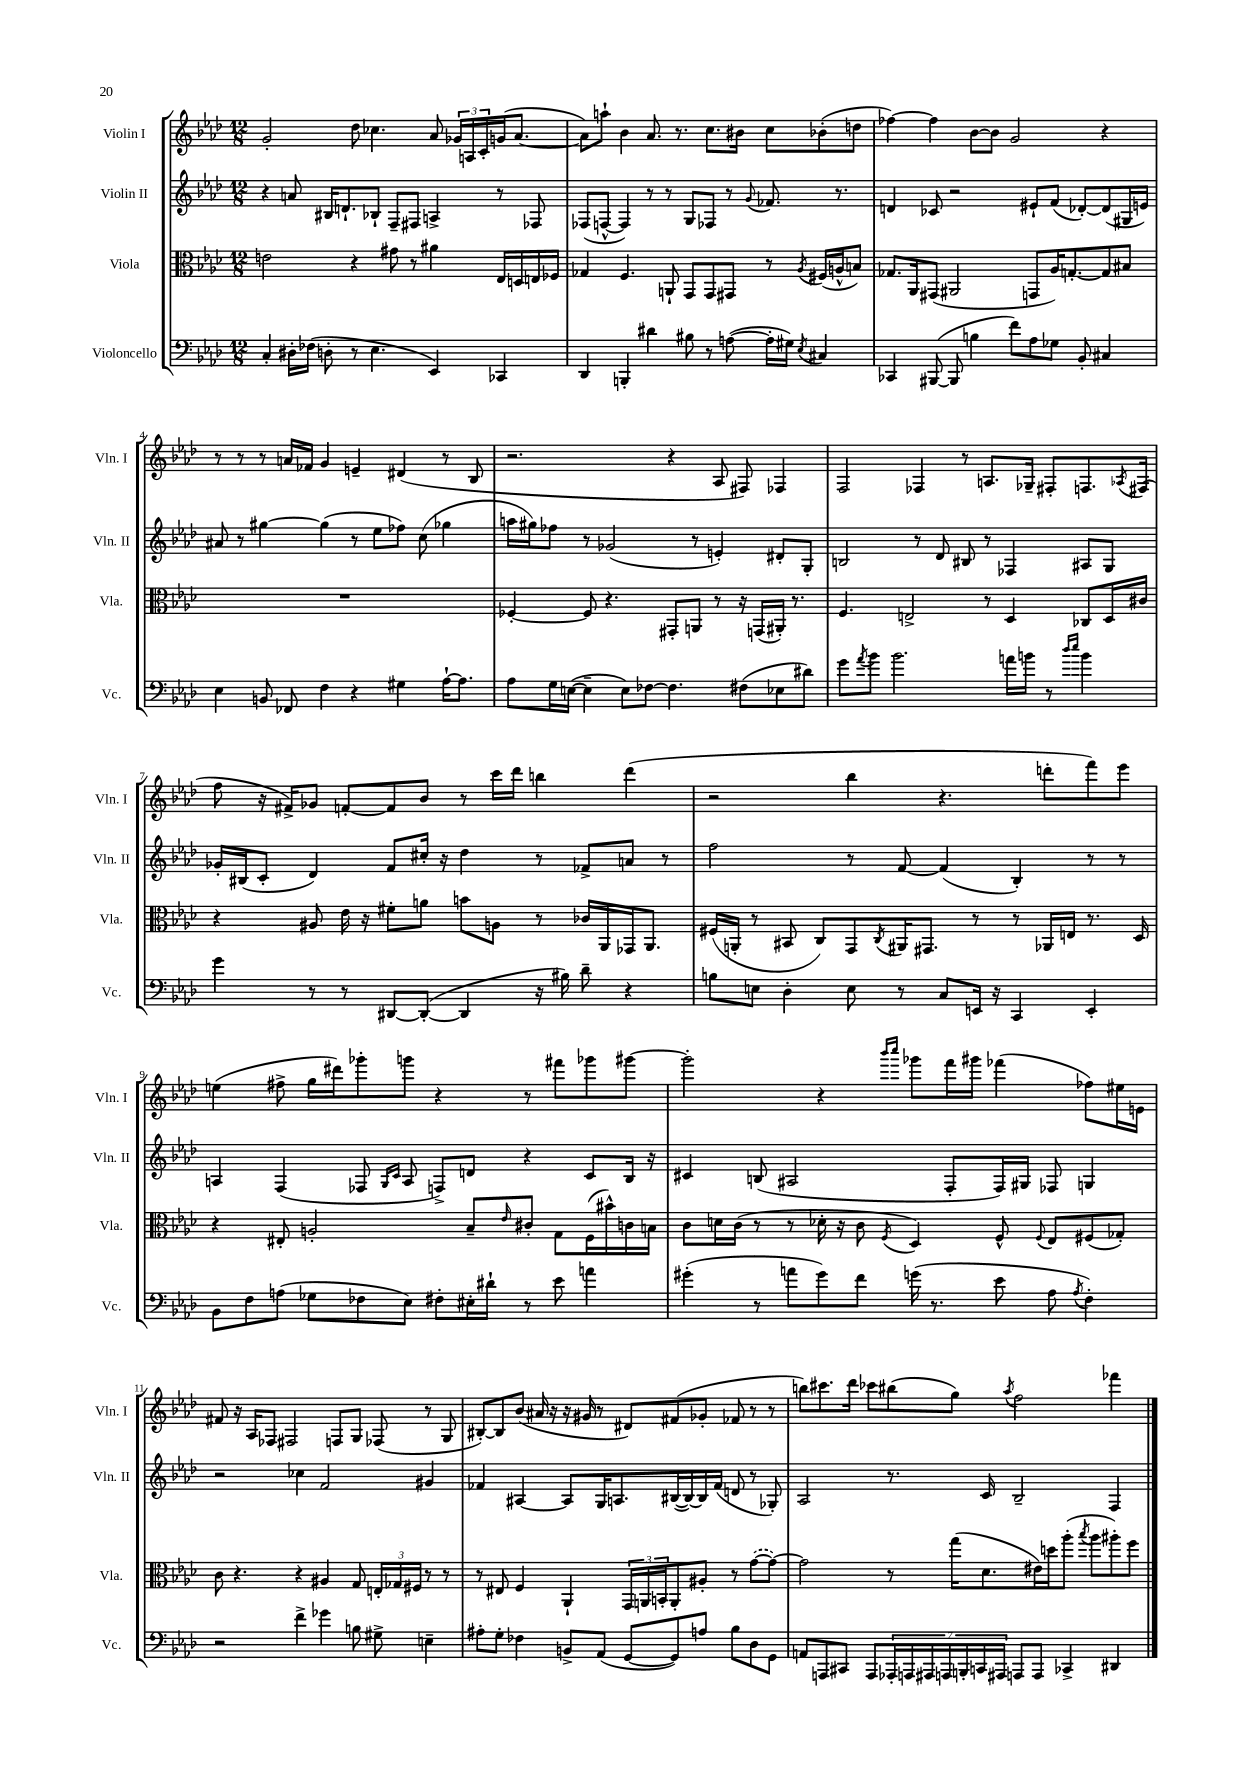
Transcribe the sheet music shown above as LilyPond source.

<<
\new StaffGroup <<
\new Staff = "s0" \with { instrumentName = "Violin I" shortInstrumentName = "Vln. I" } {
    \clef treble \key aes \major \numericTimeSignature \time 12/8
    g'2-. des''8 ces''4. aes'8 \tuplet 3/2 { ges'16 a16 c'16-. } g'16( aes'8.~ |
    aes'8) a''8-! bes'4 aes'8. r8. c''8. bis'16 c''8 bes'8-.( d''8 |
    fes''4~) fes''4 bes'8~ bes'8 g'2 r4 |
    r8 r8 r8 a'16 fes'16 g'4 e'4-- dis'4( r8 bes8 |
    r2. r4 aes8 fis8) fes4 |
    f2 fes4 r8 a8. ges16-- fis8-. f8. \acciaccatura { aes8 } fis16( |
    f''8 r16 fis'16->) ges'8 f'8~-. f'8 bes'8 r8 c'''16 des'''16 b''4 des'''4( |
    r2 bes''4 r4. d'''8-. f'''8) ees'''8 |
    e''4( fis''8-> g''16 dis'''16) ges'''8-. g'''8 r4 r8 fis'''8 ges'''8 gis'''8~ |
    gis'''2-. r4 \grace { bes'''16 c''''16 } ges'''8 f'''16 gis'''16 fes'''4( fes''8) eis''16 e'16 |
    fis'8 r16 aes16 fes8 fis2 f8 g8 fes8( r8 g8 |
    bis8~-.) bis8 bes'8( ais'16 r16 r16 gis'16 r8 dis'8) fis'8( ges'8-. fes'8 r8 r8 |
    b''8) cis'''8. des'''16 ces'''8 bis''8( g''8) \acciaccatura { aes''8 } f''2 fes'''4 \bar "|." |
}
\new Staff = "s1" \with { instrumentName = "Violin II" shortInstrumentName = "Vln. II" } {
    \clef treble \key aes \major \numericTimeSignature \time 12/8
    r4 a'8 bis16 d'8.-! bes8-! f8-- fis8 a4-> r8 fes8 |
    fes8( f8~-^ f4) r8 r8 g8 fes8 r8 \appoggiatura { g'8 } fes'8. r8. |
    d'4 ces'8 r2 eis'8-! f'8( des'8~-.) des'8( gis16 e'16) |
    ais'8 r8 gis''4~ gis''4( r8 ees''8 fes''8) c''8( ges''4 |
    a''16 gis''16) fes''8 r8 ges'2( r8 e'4-.) dis'8-. g8-. |
    b2 r8 des'8 bis8 r8 fes4 ais8 g8 |
    ges'16-. bis16( c'8-. des'4) f'8 cis''16-. r16 des''4 r8 fes'8-> a'8 r8 |
    f''2 r8 f'8~ f'4( bes4-.) r8 r8 |
    a4 f4( fes8 \grace { g16 c'16 } a8 f8->) d'8 r4 c'8 bes16 r16 |
    cis'4 b8( ais2 f8-. f16) gis16 fes8 g4 |
    r2 ces''4 f'2 gis'4 |
    fes'4 ais4~ ais8 g16 a8. bis16~( bis16~) bis16 fes'16( d'8 r8 ges8-.) |
    aes2 r8. c'16 bes2-- f4 \bar "|." |
}
\new Staff = "s2" \with { instrumentName = "Viola" shortInstrumentName = "Vla." } {
    \clef alto \key aes \major \numericTimeSignature \time 12/8
    e'2 r4 gis'8 r8 ais'4 ees16 d16 e16 fes16 |
    ges4 f4. a,8-! g,8 g,8 gis,8 r8 \acciaccatura { aes8 } fis16( a16-^ b8) |
    ges8. aes,16 gis,8( ais,2 g,8 aes16) g8.~-. g8 bis8 |
    R1. |
    fes4~-. fes8 r4. gis,8-. a,8 r8 r16 g,16( ais,16-.) r8. |
    f4. e2-> r8 des4 ces8 des16 cis'16 |
    r4 ais8 ees'16 r16 fis'8-. a'8 b'8 a8 r8 ces'16 aes,16 ges,16 aes,8. |
    fis16( a,16-. r8 bis,8 c8) g,8 \acciaccatura { c8 } ais,16 gis,8. r8 r8 aes,16 e16 r8. des16 |
    r4 eis8-. a2-. bes8-- \grace { ees'16 } cis'8-. g8 f16( bis'16-^) c'16 b16 |
    c'8 d'16 c'16( r8 r8 des'16-. r16 c'8 \acciaccatura { f8 } des4) f8-^ \appoggiatura { f8 } ees8 fis8( ges8-.) |
    c'8 r4. r4 ais4 g8 \tuplet 3/2 { e16-. ges16 fis16 } r8 r8 |
    r8 eis8 f4 aes,4-! \tuplet 3/2 { g,16 a,16 b,16-. } a,8-. ais8-. r8 \once \slurDashed g'8~( g'8~) |
    g'2 r8 g''16( des'8. eis'16) d''16 aes''8-.( \acciaccatura { bes''8 } aes''8 ais''8-.) f''8 \bar "|." |
}
\new Staff = "s3" \with { instrumentName = "Violoncello" shortInstrumentName = "Vc." } {
    \clef bass \key aes \major \numericTimeSignature \time 12/8
    c4-. dis16-. fes16( d8-. r8 ees4. ees,4) ces,4 |
    des,4 b,,4-. dis'4 bis8 r8 a8~( a16-. gis16) \acciaccatura { ees8 } cis4 |
    ces,4 bis,,8~( bis,,8 b4 f'8) aes8 ges8 bes,8-. cis4 |
    ees4 b,8 fes,8 f4 r4 gis4 aes16~-! aes8. |
    aes8 g16 e16~( e4-- e8) fes8~ fes4. fis8( ees8 dis'8) |
    g'8 \acciaccatura { aes'8 } bes'8 bes'2. a'16 b'16 r8 \grace { des''16 ees''16 } b'4 |
    g'4 r8 r8 dis,8~ dis,8~-.( dis,4 r16 bis16) des'8-- r4 |
    b8 e8 des4-. e8 r8 c8 e,16 r16 c,4 e,4-. |
    bes,8 f8 a8( ges8 fes8 ees8) fis8-. eis16-. dis'16-! r8 ees'8 a'4 |
    gis'4-.( r8 a'8 gis'8) f'8 g'16( r8. ees'8 aes8 \acciaccatura { aes8 } f4-.) |
    r2 f'4-> ges'4 b8 gis8-> e4-- |
    ais8-. g8-. fes4 b,8-> aes,8( g,8~ g,8) a8 bes8 des8 g,8 |
    a,8 a,,8 cis,8 a,,8 \tuplet 7/4 { aes,,16-. a,,16 ais,,16 a,,16 b,,16-. c,16 ais,,16 } a,,8 a,,8 ces,4-> dis,4 \bar "|." |
}
>>
>>
